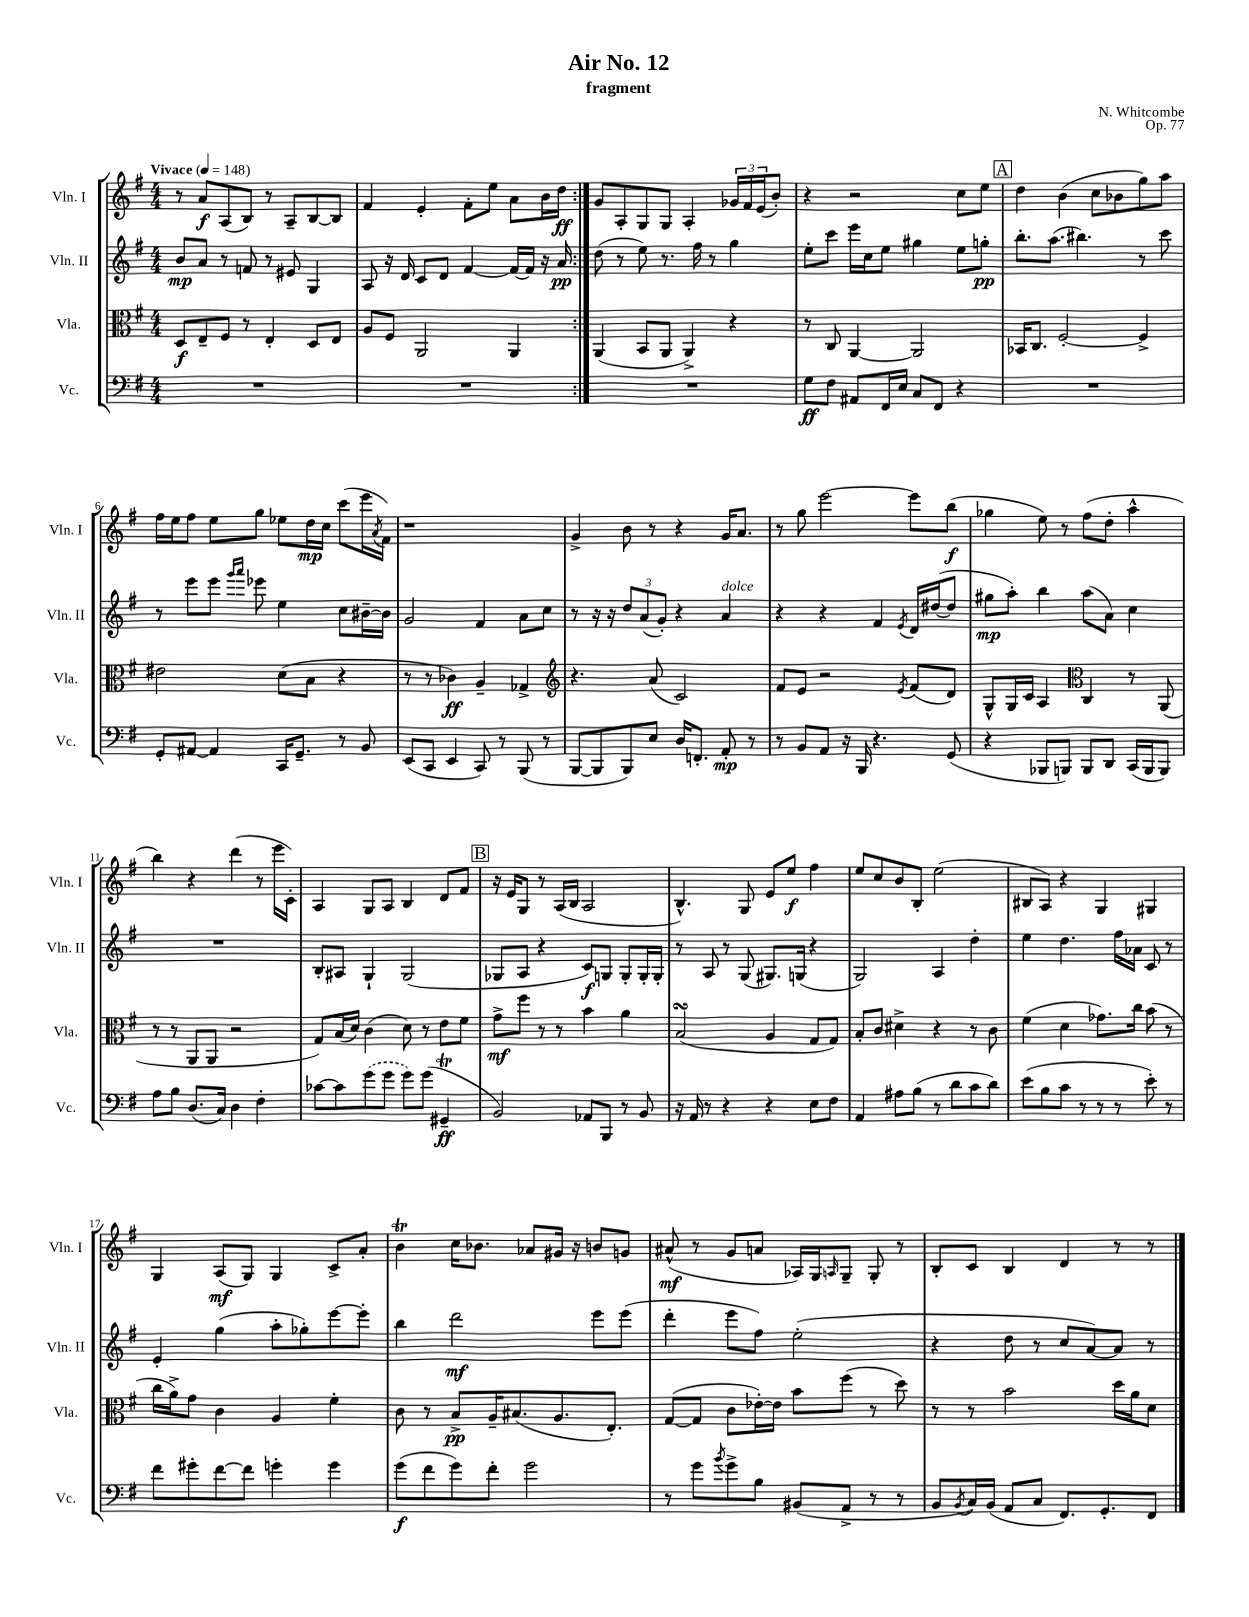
\header { title = "Air No. 12" composer = "N. Whitcombe" subtitle = "fragment" opus = "Op. 77" }
<<
\new StaffGroup <<
\new Staff = "s0" \with { instrumentName = "Vln. I" shortInstrumentName = "Vln. I" } {
    \clef treble \key g \major \numericTimeSignature \time 4/4 \tempo "Vivace" 4 = 148
    \repeat volta 2 { r8 a'8\f a8( b8) r8 a8-- b8~ b8 |
    fis'4 e'4-. fis'8-. e''8 a'8 b'16 d''16\ff | }
    g'8 a8-. g8 g8 a4-. \tuplet 3/2 { ges'16 fis'16 e'16( } b'8-.) |
    r4 r2 c''8 e''8 |
    \mark \markup { \box "A" } d''4 b'4( c''8 bes'8 g''8) a''8 |
    fis''16 e''16 fis''8 e''8 g''8 ees''8 d''16\mp c''16 c'''8( e'''16 \acciaccatura { a'8 } fis'16) |
    r1 |
    g'4-> b'8 r8 r4 g'16 a'8. |
    r8 g''8 e'''2~ e'''8 b''8\f( |
    ges''4 e''8) r8 fis''8( d''8-. a''4-^ |
    b''4) r4 d'''4( r8 e'''16 c'16-.) |
    a4 g8 a8 b4 d'8 fis'8 |
    \mark \markup { \box "B" } r16 e'16 g8 r8 a16( b16 a2 |
    b4.-^) g8 e'8 e''8\f fis''4 |
    e''8 c''8 b'8 b8-. e''2( |
    bis8 a8) r4 g4 gis4 |
    g4 a8\mf( g8) g4 c'8-> a'8-. |
    b'4\trill c''16 bes'8. aes'8 gis'16 r16 b'8 g'8 |
    ais'8-^\mf( r8 g'8 a'8 aes16) g16 \grace { a16 } g8-- g8-. r8 |
    b8-. c'8 b4 d'4 r8 r8 \bar "|." |
}
\new Staff = "s1" \with { instrumentName = "Vln. II" shortInstrumentName = "Vln. II" } {
    \clef treble \key g \major \numericTimeSignature \time 4/4
    \repeat volta 2 { b'8\mp a'8 r8 f'8 r8 eis'8 g4 |
    a8 r16 d'16 c'8 d'8 fis'4~ fis'16~ fis'16 r16 a'16\pp | }
    d''8( r8 e''8) r8. fis''16 r8 g''4 |
    e''8-. c'''8 e'''16 c''16 e''8 gis''4 e''8 g''8-.\pp |
    \mark \markup { \box "A" } b''8.-. a''8.( bis''4.) r8 c'''8 |
    r8 e'''8 e'''8 \grace { g'''16 a'''16 } ees'''8 e''4 c''8 bis'16~-- bis'16 |
    g'2 fis'4 a'8 c''8 |
    r8 r16 r16 \tuplet 3/2 { d''8 a'8( g'8-.) } r4 a'4^\markup { \italic "dolce" } |
    r4 r4 fis'4 \acciaccatura { e'8 } d'16 dis''16~( dis''8 |
    gis''8\mp a''8-.) b''4 a''8( a'8) c''4 |
    R1 |
    b8-. ais8 g4-! g2( |
    \mark \markup { \box "B" } ges8 a8 r4 c'8\f) g8 g8-. g16-. g16-. |
    r8 a8 r8 g8( gis8.) g16( r4 |
    g2) a4 d''4-. |
    e''4 d''4. fis''16 aes'16 c'8 r8 |
    e'4-. g''4( a''8-. ges''8-.) e'''8~ e'''8-. |
    b''4 d'''2\mf e'''8 e'''8( |
    d'''4-. e'''8 fis''8) e''2-.( |
    r4 d''8 r8 c''8 a'8~) a'8 r8 \bar "|." |
}
\new Staff = "s2" \with { instrumentName = "Vla." shortInstrumentName = "Vla." } {
    \clef alto \key g \major \numericTimeSignature \time 4/4
    \repeat volta 2 { d8\f e8-- fis8 r8 e4-. d8 e8 |
    a8 fis8 a,2 a,4 | }
    a,4( b,8 a,8 a,4->) r4 |
    r8 c8 a,4~ a,2 |
    \mark \markup { \box "A" } bes,16 c8. fis2~-. fis4-> |
    eis'2 d'8( b8 r4 |
    r8 r8 ces'4\ff) a4-- ges4-> |
    \clef treble r4. a'8( c'2) |
    fis'8 e'8 r2 \acciaccatura { e'8 } fis'8( d'8) |
    g8-^ g16 c'16 a4 \clef alto c4 r8 a,8( |
    r8 r8 a,8 a,8 r2 |
    g8) b16( d'16) c'4( d'8) r8 e'8 fis'8 |
    \mark \markup { \box "B" } g'8->\mf fis''8 r8 r8 b'4 a'4 |
    b2\turn( a4 g8 g8) |
    b8-. c'8 dis'4-> r4 r8 c'8 |
    fis'4( d'4 ges'8.) c''16 b'8( r8 |
    c''16 a'16->) g'8 c'4 a4 fis'4-. |
    c'8 r8 b8->\pp a16-- bis8.( a8. e8.-.) |
    g8~( g8 c'8 ees'16~-.) ees'16 b'8 fis''8( r8 d''8) |
    r8 r8 b'2 d''16 a'16 d'8 \bar "|." |
}
\new Staff = "s3" \with { instrumentName = "Vc." shortInstrumentName = "Vc." } {
    \clef bass \key g \major \numericTimeSignature \time 4/4
    \repeat volta 2 { R1 |
    R1 | }
    R1 |
    g8\ff fis8 ais,8 fis,16 e16 c8 fis,8 r4 |
    \mark \markup { \box "A" } R1 |
    g,8-. ais,8~ ais,4 c,16 g,8.-- r8 b,8 |
    e,8( c,8 e,4 c,8) r8 b,,8( r8 |
    b,,8~ b,,8 b,,8) e8 d16 f,8.-. a,8-.\mp r8 |
    r8 b,8 a,8 r16 b,,16 r4. g,8( |
    r4 bes,,8 b,,8) b,,8 d,8 c,16( b,,16 b,,8) |
    a8 b8 d8.( c16) d4 fis4-. |
    ces'8~ ces'8 \once \slurDashed g'8( g'8 g'8) g'8( gis,4--\trill\ff |
    \mark \markup { \box "B" } b,2) aes,8 b,,8 r8 b,8 |
    r16 a,16 r8 r4 r4 e8 fis8 |
    a,4 ais8 b8( r8 d'8 c'8 d'8) |
    e'8( b8 c'8 r8 r8 r8 e'8-.) r8 |
    fis'8 gis'8-. fis'8~ fis'8 g'4-. g'4 |
    g'8\f( fis'8 g'8) fis'8-. g'2 |
    r8 g'8 \acciaccatura { b'8 } g'8-> b8 bis,8( a,8-> r8 r8 |
    b,8 \acciaccatura { b,8 } c16) b,16( a,8 c8 fis,8.) g,8.-. fis,8 \bar "|." |
}
>>
>>
